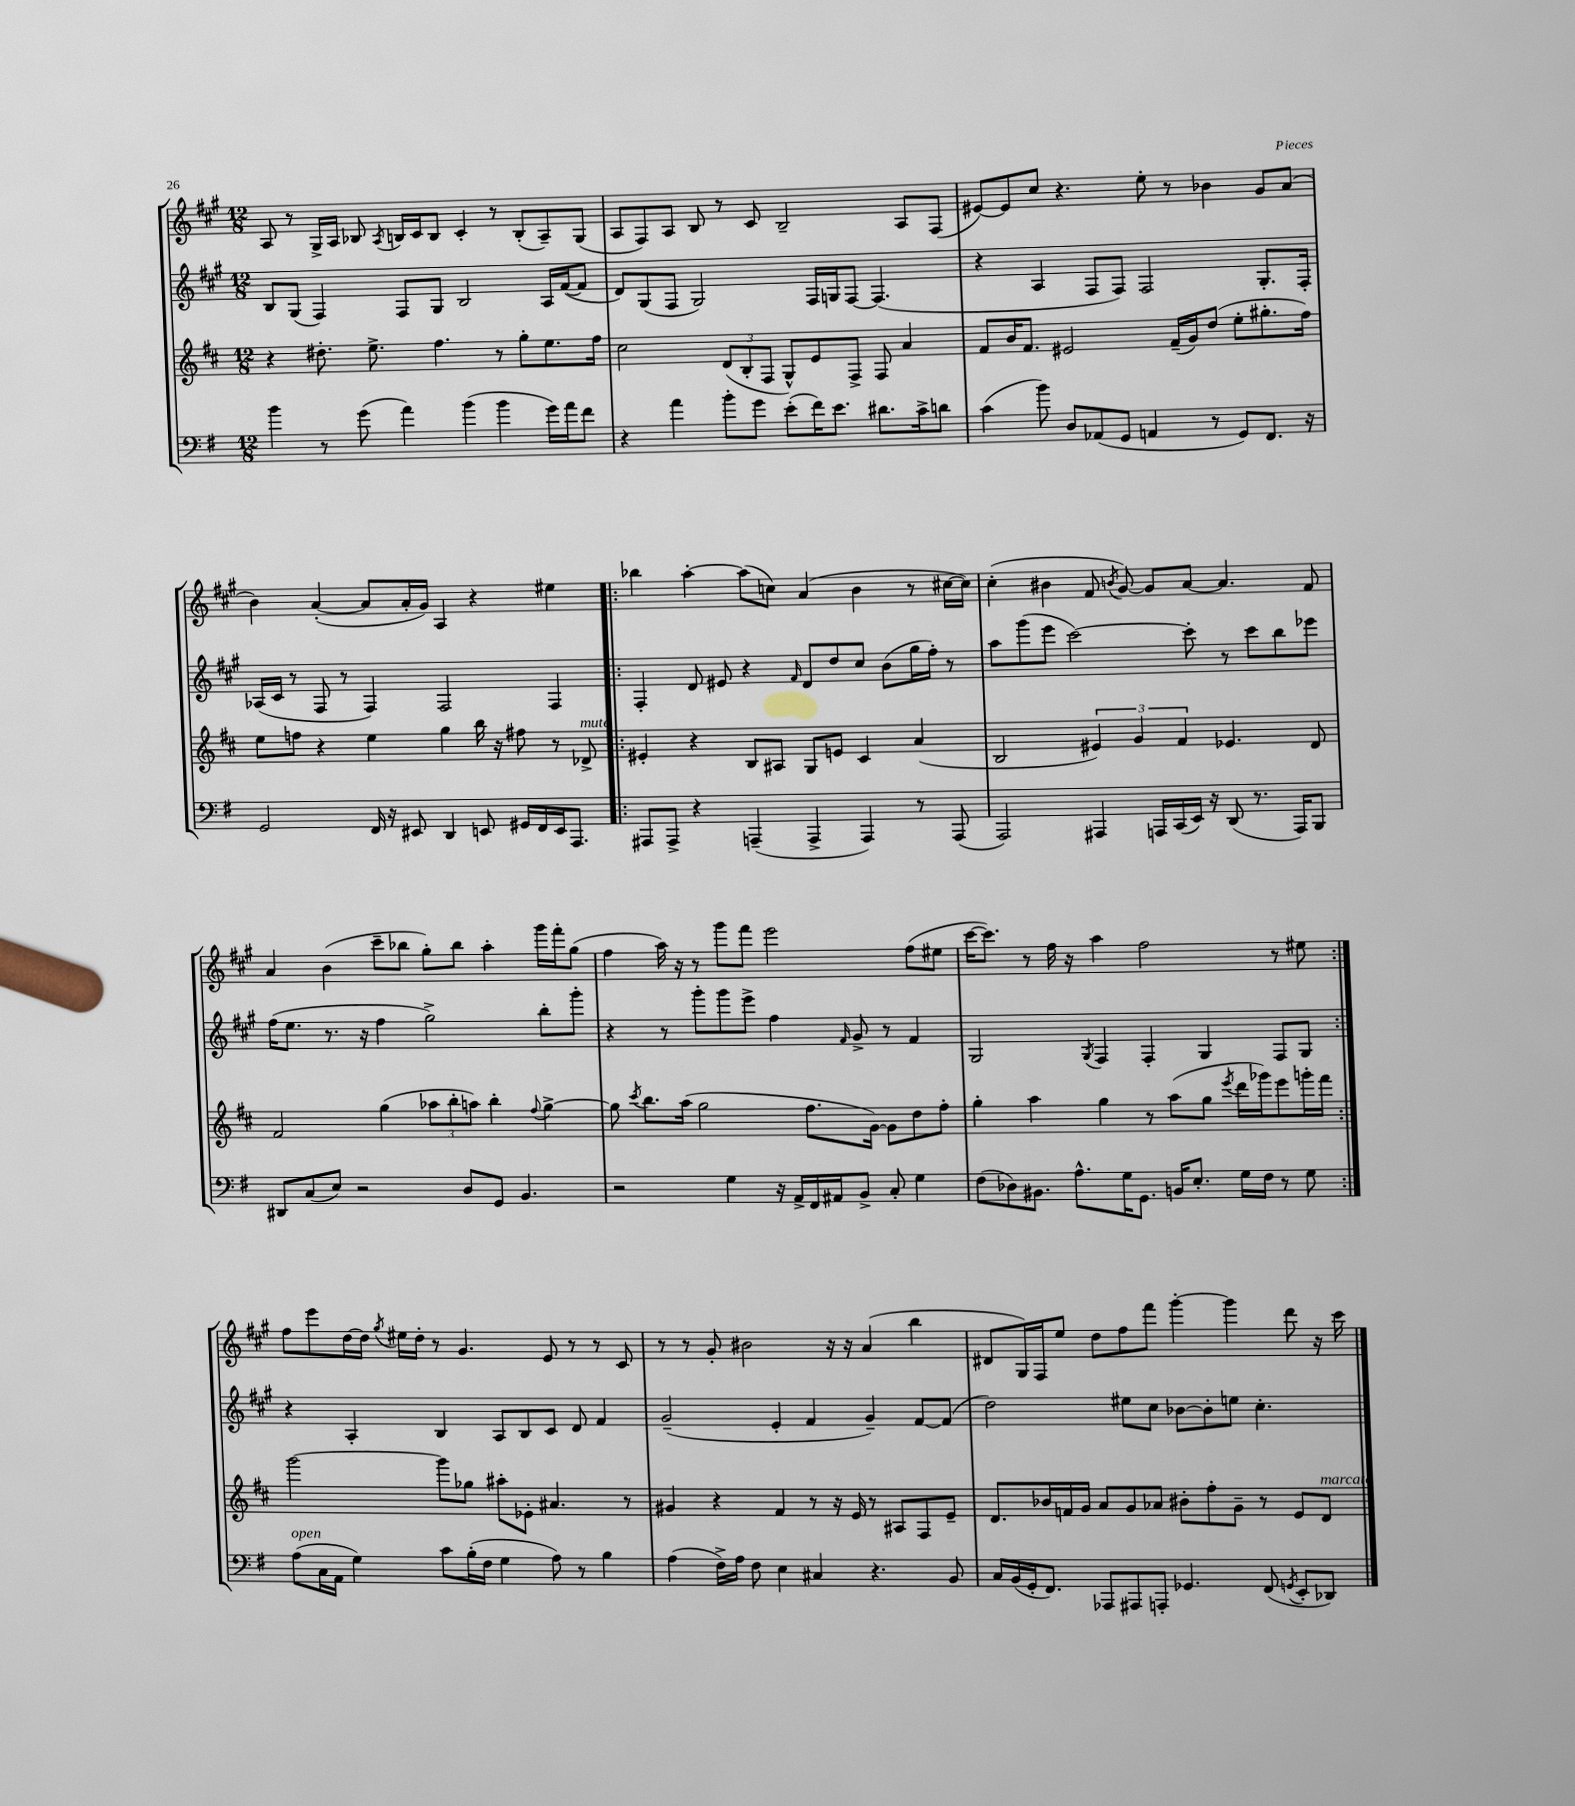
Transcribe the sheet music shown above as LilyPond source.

<<
\new StaffGroup <<
\new Staff = "s0" {
    \clef treble \key a \major \numericTimeSignature \time 12/8
    \autoBeamOff a8 r8 gis16[-> a16] bes8 \acciaccatura { a8 } b16[ cis'16 b8] cis'4-. r8 b8[-.( a8--) gis8]( |
    a8[ fis8) a8] b8 r8 cis'8 b2-- a8[ fis8]( |
    eis'8[~) eis'8 cis''8] r4. e''8-. r8 bes'4 gis'8[ a'8]( |
    b'4) a'4~-.( a'8[ a'16-. gis'16]) a4 r4 eis''4 |
    \repeat volta 2 { bes''4 a''4~-. a''8[( c''8]) a'4( b'4 r8 cis''16[~ cis''16]) |
    cis''4-.( bis'4 fis'8 \acciaccatura { b'8 } gis'8~) gis'8[ a'8]~ a'4. fis'8 |
    a'4 b'4( cis'''8[-- bes''8] gis''8[-.) bes''8] a''4-. gis'''16[ fis'''16-. gis''8]( |
    fis''4 a''16) r16 r8 gis'''8[ fis'''8] e'''2 fis''8[( eis''8] |
    cis'''16[~ cis'''8.]) r8 fis''16 r16 a''4 fis''2 r8 eis''8 | }
    fis''8[ e'''8 d''16~ d''16] \acciaccatura { gis''8 } eis''16[ d''16]-. r8 gis'4. e'8 r8 r8 cis'8 |
    r8 r8 gis'8-. bis'2 r16 r16 a'4( b''4 |
    dis'8[ gis16) fis16 e''8] d''8[ fis''8 fis'''8] gis'''4~-. gis'''4 d'''8 r16 cis'''16 \bar "|." |
}
\new Staff = "s1" {
    \clef treble \key a \major \numericTimeSignature \time 12/8
    \autoBeamOff b8[ gis8]( fis4) fis8[ gis8] b2 a16[ fis'16~( fis'8] |
    d'8[) gis8( fis8] gis2) fis16[ g16 fis8]~ fis4.( |
    r4 a4 fis8[ fis8]) fis2 gis8.[-. fis16]-. |
    aes16[( cis'16] r8 fis8 r8 fis4) fis2 fis4 |
    \repeat volta 2 { fis4-. d'8 eis'8 r4 \grace { fis'16 } d'8[ d''8 cis''8] b'8[( gis''16 fis''16]-.) r8 |
    a''8[ gis'''8( e'''8] cis'''2~) cis'''8-. r8 cis'''8[ b''8 ees'''8] |
    fis''16[( e''8.] r8. r16 fis''4 gis''2->) b''8[-. gis'''8]-. |
    r4 r8 gis'''8[-. gis'''8 e'''8]-> fis''4 \grace { fis'16 } gis'8-> r8 fis'4 |
    gis2 \acciaccatura { gis8 } fis4 fis4-. gis4 fis8[ gis8] | }
    r4 a4-. b4 a8[ b8 cis'8] d'8 fis'4 |
    gis'2--( e'4-. fis'4 gis'4--) fis'8[~ fis'8]( |
    d''2) eis''8[ cis''8] bes'8[~ bes'8-. e''8] cis''4.-. \bar "|." |
}
\new Staff = "s2" {
    \clef treble \key d \major \numericTimeSignature \time 12/8
    \autoBeamOff r4 dis''8.-. e''8.-> fis''4. r8 g''8[-. e''8. fis''16] |
    cis''2 \tuplet 3/2 { d'8[( b8-. fis8] } g8[-^) e'8 fis8]-> fis8 a'4 |
    fis'8[ b'16 fis'8.] eis'2 fis'16[--( g'16) d''8]( e''8[-. gis''8.-. fis''16]) |
    e''8[ f''8] r4 e''4 g''4 b''16 r16 fis''8 r8 des'8->^\markup { \italic "mute" } |
    \repeat volta 2 { eis'4-. r4 b8[ ais8] g8[ e'8] cis'4 a'4( |
    b2 \tuplet 3/2 { eis'4) g'4 fis'4 } ees'4. d'8 |
    fis'2 g''4( \tuplet 3/2 { aes''8[ b''8-. a''8]) } b''4-. \appoggiatura { fis''8 } g''4~-> |
    g''8 \acciaccatura { cis'''8 } b''8.[ a''16]( g''2 fis''8.[ g'16]~) g'8[ d''8 fis''8]-. |
    g''4-. a''4 g''4 r8 a''8[( g''8] \acciaccatura { e'''8 } d'''16[ ges'''16) e'''8 g'''16-. fis'''16] | }
    g'''2~ g'''8[ ges''8] ais''8[-. ees'8]-. ais'4. r8 |
    gis'4 r4 fis'4 r8 r16 e'16 r8 ais8[ fis8 e'8]-- |
    d'8.[ bes'16 f'16 g'16] a'8[ g'8 aes'8] bis'8[-. fis''8-. g'8]-- r8 e'8[ d'8]^\markup { \italic "marcato" } \bar "|." |
}
\new Staff = "s3" {
    \clef bass \key g \major \numericTimeSignature \time 12/8
    \autoBeamOff b'4 r8 g'8( a'4) b'4( b'4 g'16[) a'16 fis'8] |
    r4 a'4 b'8[-. g'8] e'8[-.( fis'16) e'8.] dis'8.[ c'16-> d'8] |
    c'4( b'8) d8[ aes,8( g,8] a,4 r8 g,8[) fis,8.] r16 |
    g,2 fis,16 r16 eis,8 d,4 e,8 gis,16[ fis,16 e,16 a,,8.] |
    \repeat volta 2 { ais,,8[ ais,,8]-> r4 a,,4--( a,,4-> a,,4) r8 a,,8( |
    a,,2) ais,,4 a,,16[ c,16( e,16]) r16 d,8( r8. a,,16[) b,,8] |
    dis,8[ c8( e8]) r2 d8[ g,8] b,4. |
    r2 g4 r16 a,16[-> fis,16 ais,16 b,8]-> c8-. g4 |
    fis8[( des8) bis,8.] a8.[-^ g16 g,8.] b,16[ e8.]-. g16[ fis16] r8 g8 | }
    a8[^\markup { \italic "open" }( c16 a,16] g4) c'8[ b16-.( fis16] g4 a8) r8 b4 |
    a4( fis16[->) a16] fis8 e4 cis4 r4. b,8 |
    c16[ b,16( g,16-. fis,8.]) aes,,8[ ais,,8 a,,8]-. ges,4. fis,8( \acciaccatura { g,8 } e,8[-. des,8]) \bar "|." |
}
>>
>>
\layout { \context { \Score \remove "Bar_number_engraver" } }
